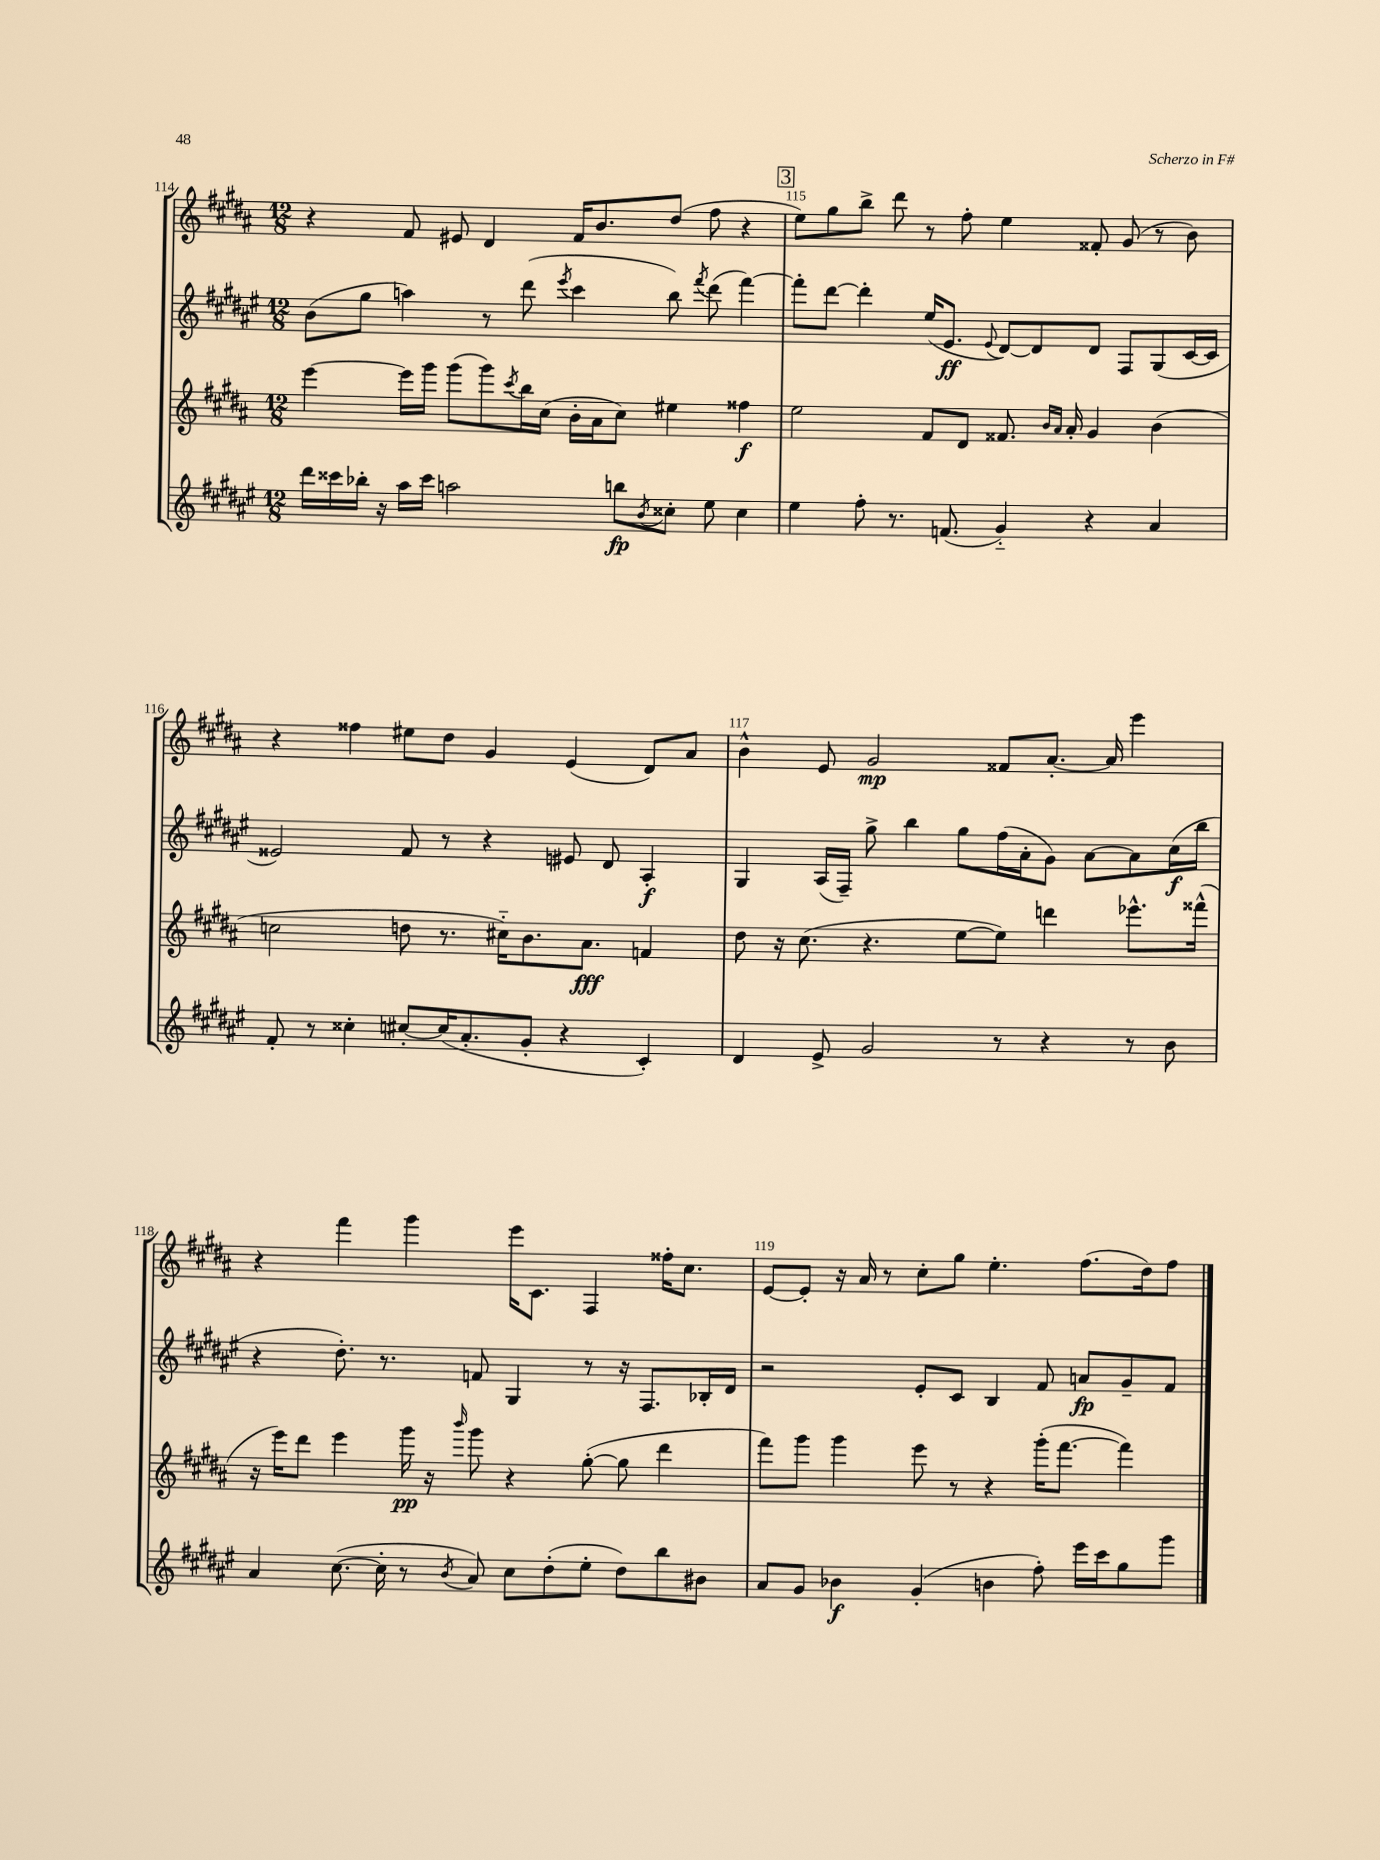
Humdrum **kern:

**kern	**kern	**kern	**kern
*staff4	*staff3	*staff2	*staff1
*clefG2	*clefG2	*clefG2	*clefG2
*k[f#c#g#d#a#e#]	*k[f#c#g#d#a#]	*k[f#c#g#d#a#e#]	*k[f#c#g#d#a#]
*M12/8	*M12/8	*M12/8	*M12/8
16ddd#	[4eee	(8b	4r
16ccc##	.	.	.
16bb-'	.	8gg#	.
16r	.	.	.
16aa#	16eee]	4aa)	8f#
16ccc##	16ggg#	.	.
2aa	(8ggg#	.	8e#
.	8ggg#)	8r	4d#
.	8qccc#	.	.
.	16bb	(8ddd#	.
.	(16cc#	.	.
.	.	8qeee#	.
.	16b'	4ccc#	16f#
.	16a#	.	8.b
8bb	8cc#)	.	.
8qb	.	.	.
8cc##'	4ee#	8bb)	(8dd#
.	.	8qfff#	.
8ee#	.	(8ddd#	8ff#
4cc##	4ff##	[4fff#)	4r
=	=	=	=
4ee#	2ee	8fff#']	8ee)
.	.	[8ddd#	8gg#
8ff#'	.	4ddd#']	8bb^
8.r	.	.	8ddd#
.	8f#	(16ee#	8r
(8.f	.	8.e#	.
.	8d#	.	8ff#'
.	.	8qqe#	.
4g#'~)	8.f##	[8d#)	4ee
.	.	8d#]	.
.	16qqb	.	.
.	16qqa#	.	.
.	16a#'	.	.
4r	4g#	8d#	8f##'
.	.	8F#	(8g#
4a#	(4b	(8G#	8r
.	.	[16c#	8b)
.	.	16c#]	.
=	=	=	=
8f#'	2cc	2e##)	4r
8r	.	.	.
4cc##'	.	.	4ff##
[8cc#'	8dd	8f#	8ee#
(16cc#]	8.r	8r	8dd#
8.a#'	.	.	.
.	.	4r	4g#
.	16cc#'~)	.	.
8g#'	8.b	.	.
4r	.	8e#	(4e
.	8.a#	.	.
.	.	8d#	.
4c#')	4f	4A#'	8d#)
.	.	.	8a#
=	=	=	=
4d#	8dd#	4G#	4b^^
.	16r	.	.
.	(8.cc#	.	.
8e#^	.	(16A#	8e
.	.	16F#~)	.
2g#	4.r	8gg#^	2g#
.	.	4bb	.
.	[8ee	8gg#	.
8r	8ee])	(16ff#	8f##
.	.	16a#'	.
4r	4ddd	8g#)	[8.a#'
.	.	[8a#	.
.	.	.	16a#]
8r	8.eee-^^	8a#]	4eee
8b	.	(16cc#	.
.	(16fff##^^	16bb	.
=	=	=	=
4a#	16r	4r	4r
.	16eee)	.	.
.	8ddd#	.	.
([8.cc#	4eee	8.dd#')	4fff#
16cc#']	.	8.r	.
8r	16ggg#	.	4ggg#
.	16r	.	.
8qb	16qqbbb	.	.
8a#)	8ggg#	8f	.
8cc#	4r	4G#	16eee
.	.	.	8.c#
(8dd#'	.	.	.
8ee#'	([8gg#'	8r	4F#
8dd#)	8gg#]	16r	.
.	.	8.F#	.
8bb	4ddd#	.	16ff##'
.	.	.	8.cc#
8b#	.	16B-'	.
.	.	16d#	.
=	=	=	=
8a#	8fff#)	2r	[8e
8g#	8ggg#	.	8e']
4b-	4ggg#	.	16r
.	.	.	16a#
.	.	.	8r
(4g#'	8eee	8e#'	8cc#'
.	8r	8c#	8gg#
4b	4r	4B	4.ee'
8ff#')	(16ggg#'	8f#	.
.	[8.fff#	.	.
16eee#	.	8a	(8.ff#
16ccc#	.	.	.
8gg#	4fff#])	8g#~	.
.	.	.	16dd#)
8ggg#	.	8f#	8ff#
==	==	==	==
*-	*-	*-	*-
